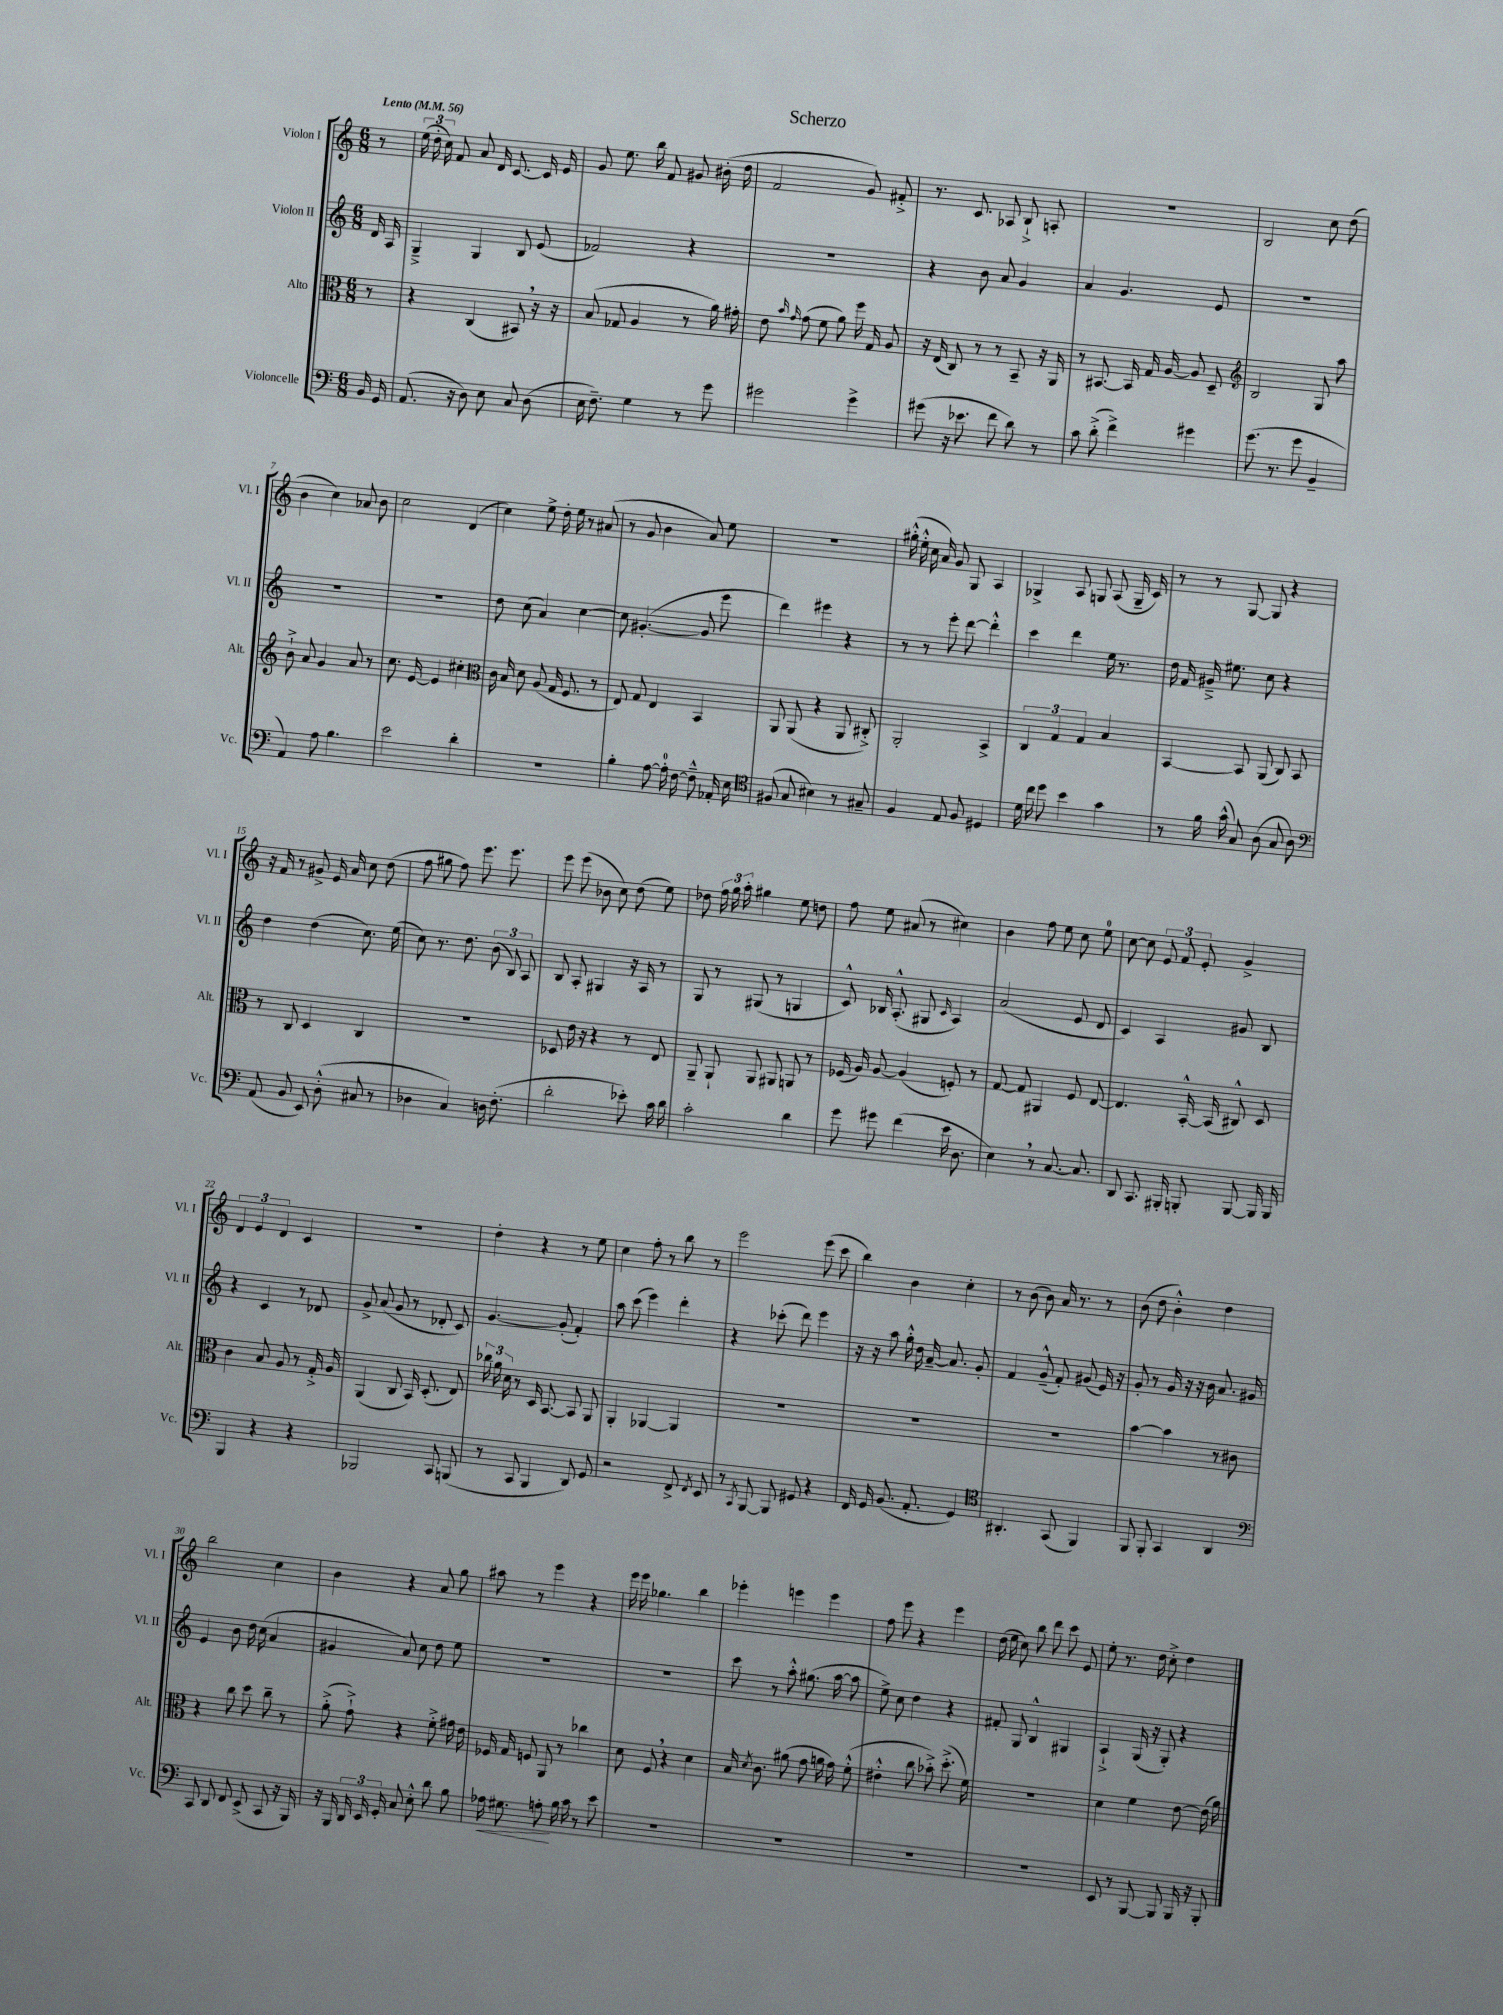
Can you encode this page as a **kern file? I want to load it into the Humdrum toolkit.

**kern	**kern	**kern	**kern
*staff4	*staff3	*staff2	*staff1
*clefF4	*clefC3	*clefG2	*clefG2
*k[]	*k[]	*k[]	*k[]
*M6/8	*M6/8	*M6/8	*M6/8
*MM56	*MM56	*MM56	*MM56
16BB/	8r	16d/	8r
16GG/	.	16A/	.
=	=	=	=
(8.AA/	4r	4G~^/	(24ee\
.	.	.	24dd'\
.	.	.	24cc\)
.	.	.	8f/
16r	.	.	.
8D\)	(4C/	4G/	8a/
8E\	.	.	16d/
.	.	.	[8.c/
8C/	8BB#/)	8B/	.
(8D\	16r	(8e/	16c/]
.	16r	.	16e/
=	=	=	=
16E\	(8B/	2f-/)	8g/
8.F~\)	.	.	.
.	8G-/	.	8.ee\
4G\	4A/	.	.
.	.	.	16bb\
.	.	.	8f/
8r	8r	4r	8g#/
8g\	16a\)	.	(16b#'\
.	16g#'\	.	16dd\
=	=	=	=
2g#\	8e\	2.r	2f/
.	16qqb/	.	.
.	16qqg/	.	.
.	(8g\	.	.
.	8f\	.	.
.	8a\)	.	.
4g#^\	16ff\	.	8g/)
.	16G/	.	.
.	8A/	.	8f#'^/
=	=	=	=
(8g#\	16r	4r	8.r
.	(16E/	.	.
16r	8C/)	.	.
8.e-\	.	.	8.c/
.	8r	8b\	.
8f\	8r	8a/	8A-/
8d\)	8BB~/	4g/	8B`^/
8r	16r	.	8A'/
.	16AA/	.	.
=	=	=	=
8c\	8r	4a/	2.r
(8d'^\	[8.BB#/	.	.
4f^\)	.	4.g/	.
.	16BB#/]	.	.
.	16G/	.	.
.	[16A/	.	.
4g#\	8A/]	.	.
.	8D~/	8e/	.
=	=	=	=
*	*clefG2	*	*
(8.g\	2B/	2.r	2B/
8.r	.	.	.
8g\	.	.	.
4BB~/	8G/	.	8cc\
.	8aa\	.	(8dd\
=	=	=	=
4AA/)	8b`^\	2.r	4b\
.	8a/	.	.
8A\	4g/	.	4cc\)
4.B\	.	.	.
.	8a/	.	8a-/
.	8r	.	8b\
=	=	=	=
2e\	8.cc\	2.r	2cc\
.	[16e/	.	.
.	4e/]	.	.
4d'\	4cc#'\	.	(4d/
=	=	=	=
*	*clefC3	*	*
2.r	16c\	8dd\	4cc\)
.	16B/	.	.
.	8d\	(8cc\	.
.	(8A/	4a/)	8ee^\
.	16G/	.	16dd'\
.	8.F/	.	16ee\
.	.	[4cc\	8r
.	8r	.	(8a#/
=	=	=	=
4B'\	8E/)	8cc\]	8r
.	8G/	([4.g#'/	8g/
[8A\	4E/	.	4b\
16A'\]	.	.	.
[16F\	.	.	.
8F~^^\]	4BB/	8g#/]	8a/)
16AA-'/	.	8eee\	8ee\
16E\	.	.	.
=	=	=	=
*clefC4	*	*	*
(8F#/	8AA/	4ddd\)	2.r
8G/	(8AA/	.	.
4B#\)	4r	4eee#\	.
8r	8AA/	4r	.
8G#~/	8C#'^/)	.	.
=	=	=	=
4F/	2AA'/	8r	(16gg#'^^\
.	.	.	16ee'^^\
.	.	8r	16cc\
.	.	.	16a/)
8E/	.	8eee'\	8g/
8F/	.	[8ddd\	8G/
4D#/	4BB^/	4ddd'^^\]	4A/
=	=	=	=
16d\	6C/	4ccc\	4G-^/
16cc\	.	.	.
8dd\	.	.	.
.	6G/	.	.
4b\	.	4ddd\	8A/
.	6G/	.	.
.	.	.	8G/
4g\	4B/	16ee\	(8A/
.	.	8.r	.
.	.	.	16G~/
.	.	.	16c/)
=	=	=	=
8r	[4BB/	16dd\	8r
.	.	16f/	.
16f\	.	16g#~^/	8r
(16g^^\	.	8.ee#\	.
8G/)	8BB/]	.	[8G/
(8A\	(8AA/	8cc\	8G/]
8G/	8C/)	4r	4r
8A\)	8BB/	.	.
=	=	=	=
*clefF4	*	*	*
(8AA/	8r	4dd\	16r
.	.	.	16f/
8BB/	8C/	.	8r
8EE/)	4D/	(4dd\	8g#^/
(8D'^^\	.	.	16e/
.	.	.	16a/
8C#/	4C/	8.cc\)	8cc\
8r	.	.	(8dd\
.	.	(16ee\	.
=	=	=	=
4D-\	2.r	8cc\)	8ff\
.	.	8.r	8gg#\
4C/)	.	.	8ff\)
.	.	8.dd\	.
.	.	.	8.eee\
16D\	.	(12b\	.
(8.F'\	.	.	8.eee\
.	.	12B/)	.
.	.	12A/	.
=	=	=	=
2d'\	8D-/	8B/	8eee\
.	16e\	8A'/	(8eee\
.	16r	.	.
.	4r	4G#/	8b-\
.	.	.	8cc\)
8e-'\)	8r	16r	(8dd\
.	.	16A/	.
16c\	8E/	8r	8ee\)
16d\	.	.	.
=	=	=	=
2c'\	8AA~/	8G/	8dd-\
.	8AA`/	8r	24ff\
.	.	.	24gg\
.	.	.	24aa'\
.	8AA/	(8G#/	4gg#\
.	8AA#/	8r	.
4d\	8AA/	4G/	8ee\
.	8r	.	8dd\
=	=	=	=
8g\	(16F-/	8c^^/)	8ff\
.	16A/)	.	.
8g#\	[8A/	16B-/	8ee\
.	.	(8.A'^^/	.
(4f\	(4A/]	.	(8a#/
.	.	8G#/	8r
.	.	16qqc/	.
16e\	8F'/)	4A/)	4cc#\)
8.D\	.	.	.
.	8r	.	.
=	=	=	=
4E\)	[8G/	(2a/	4b\
.	8G/]	.	.
8r	4AA#/	.	8ff\
[8.C/	.	.	8ee\
.	8F/	8e/	8cc\
8.C/]	.	.	.
.	[8E/	8d/	8ee\
=	=	=	=
8DD/	4.E/]	4c/)	[8cc\
8.CC/	.	.	8cc\]
.	.	4A/	12e/
16BBB#'/	.	.	.
.	.	.	12f/
8BBB'/	[16BB'^^/	.	.
.	.	.	12e'/
.	(16BB/]	.	.
[8BBB/	8C#^^/)	8g#/	4g^/
16BBB/]	8D/	8B/	.
16BBB/	.	.	.
=	=	=	=
4BBB/	4c\	4r	6d/
.	.	.	6e/
4r	8B/	4c/	.
.	.	.	6d/
.	8A/	.	.
4r	8r	8r	4c/
.	16G'^/	8d-/	.
.	16A/	.	.
=	=	=	=
2BBB-/	(4AA/	8g^/	2.r
.	.	(8a/	.
.	8C/	8g/	.
.	16BB/)	8r	.
.	(8.D'/	.	.
8CC/	.	8d-'/	.
(8BBB/	8E/)	8c/)	.
=	=	=	=
8r	24cc-\	[4.g/	4dd'\
.	24a\	.	.
.	24d\	.	.
8CC/	8r	.	.
4BBB/	16D/	.	4r
.	[8.BB/	.	.
.	.	(8g'/]	.
8DD/)	8BB/]	4f'/)	8r
8GG/	8AA/	.	8ee\
=	=	=	=
2r	4AA'/	8aa\	4cc\
.	.	(8ccc\	.
.	[4AA-/	4eee\)	8ff'\
.	.	.	8r
8FF^/	4AA-/]	4ddd'\	8bb\
8qFF/	.	.	.
8EE/	.	.	8r
=	=	=	=
8r	2.r	4r	2eee\
8qCC/	.	.	.
[8BBB/	.	.	.
8BBB/]	.	(8ccc-'\	.
8GG#/	.	8ddd\)	.
4r	.	4eee\	(8eee\
.	.	.	8ccc\
=	=	=	=
16FF/	2.r	16r	4bb\)
16GG/	.	16r	.
(8.BB/	.	8aa\	.
.	.	16gg'^^\	4b\
8.AA'/	.	16dd\	.
.	.	[16a~/	.
.	.	8.a/]	.
4GG/)	.	.	4cc'\
.	.	8g'/	.
=	=	=	=
*clefC4	*	*	*
4.AA#'/	2.r	4f/	8r
.	.	.	(8b\
.	.	(8g~^^/	8b\)
(8GG/	.	8f'/)	16a/
.	.	.	8.r
4FF/)	.	(8g#/	.
.	.	16e/)	8r
.	.	16r	.
=	=	=	=
8FF/	[4b\	8g'/	(8b\
8FF'/	.	8r	8dd\
4GG/	4b\]	16g/	4b'^^\)
.	.	16r	.
.	.	16r	.
.	.	16b\	.
4AA/	8r	8.a/	4dd\
.	8c#\	.	.
.	.	16g#/	.
=	=	=	=
*clefF4	*	*	*
8CC/	4r	4e/	2bb\
8DD/	.	.	.
8FF/	8cc\	8b\	.
(8EE^/	8dd\	16dd\	.
.	.	(16cc\	.
8CC/	8cc~\	4a/	4cc\
16r	8r	.	.
16BBB/)	.	.	.
=	=	=	=
16r	(8a'^\	4g#/	4b\
16BBB/	.	.	.
24DD/	8g`^\)	.	.
24EE/	.	.	.
24GG'/	.	.	.
8C/	4r	8a/)	4r
8E'^^\	.	8cc\	.
8d\	8f'^\	8dd\	8a/
8B\	16g#\	8ee\	8gg\
.	16e\	.	.
=	=	=	=
16A-\	16F-/	2.r	8aa#\
8.G#\	16G/	.	.
.	8F/	.	8r
8A'\	8AA/	.	4eee\
16B\	8r	.	.
16c\	.	.	.
8r	4cc-\	.	4r
8e\	.	.	.
=	=	=	=
2.r	8d\	2.r	16eee\
.	.	.	16eee\
.	8F/	.	4.gg-\
.	4r	.	.
.	4d\	.	4bb\
=	=	=	=
2.r	16B/	8ccc\	4eee-'\
.	8qd/	.	.
.	8.c\	.	.
.	.	8r	.
.	(8a#\	8aa'^^\	4eee\
.	8g\	(8.gg#\	.
.	16a\	.	4eee\
.	16g\)	[16aa\	.
.	(8f'^^\	8aa\]	.
=	=	=	=
2.r	4e#'^^\	8ee^\)	8ff\
.	.	8cc\	8eee\
.	8cc\	4dd\	4r
.	8b-'^\)	.	.
.	(8.dd'^\	4r	4eee\
.	16f\)	.	.
=	=	=	=
2.r	2.r	8f#'/	(16dd\
.	.	.	16ee\
.	.	8G/	8cc\)
.	.	4B^^/	8bb\
.	.	.	8ddd\
.	.	4G#/	8ccc\
.	.	.	8e/
=	=	=	=
8EE/	4d\	4A`^/	8ee'\
8r	.	.	8.r
[8BBB/	4f\	(16G/	.
.	.	16r	16dd\
8BBB/]	.	8G'/)	8cc'^\
16BBB/	[8e\	4r	4dd\
16r	.	.	.
8BBB'/	(16e\]	.	.
.	16a\)	.	.
==	==	==	==
*-	*-	*-	*-
